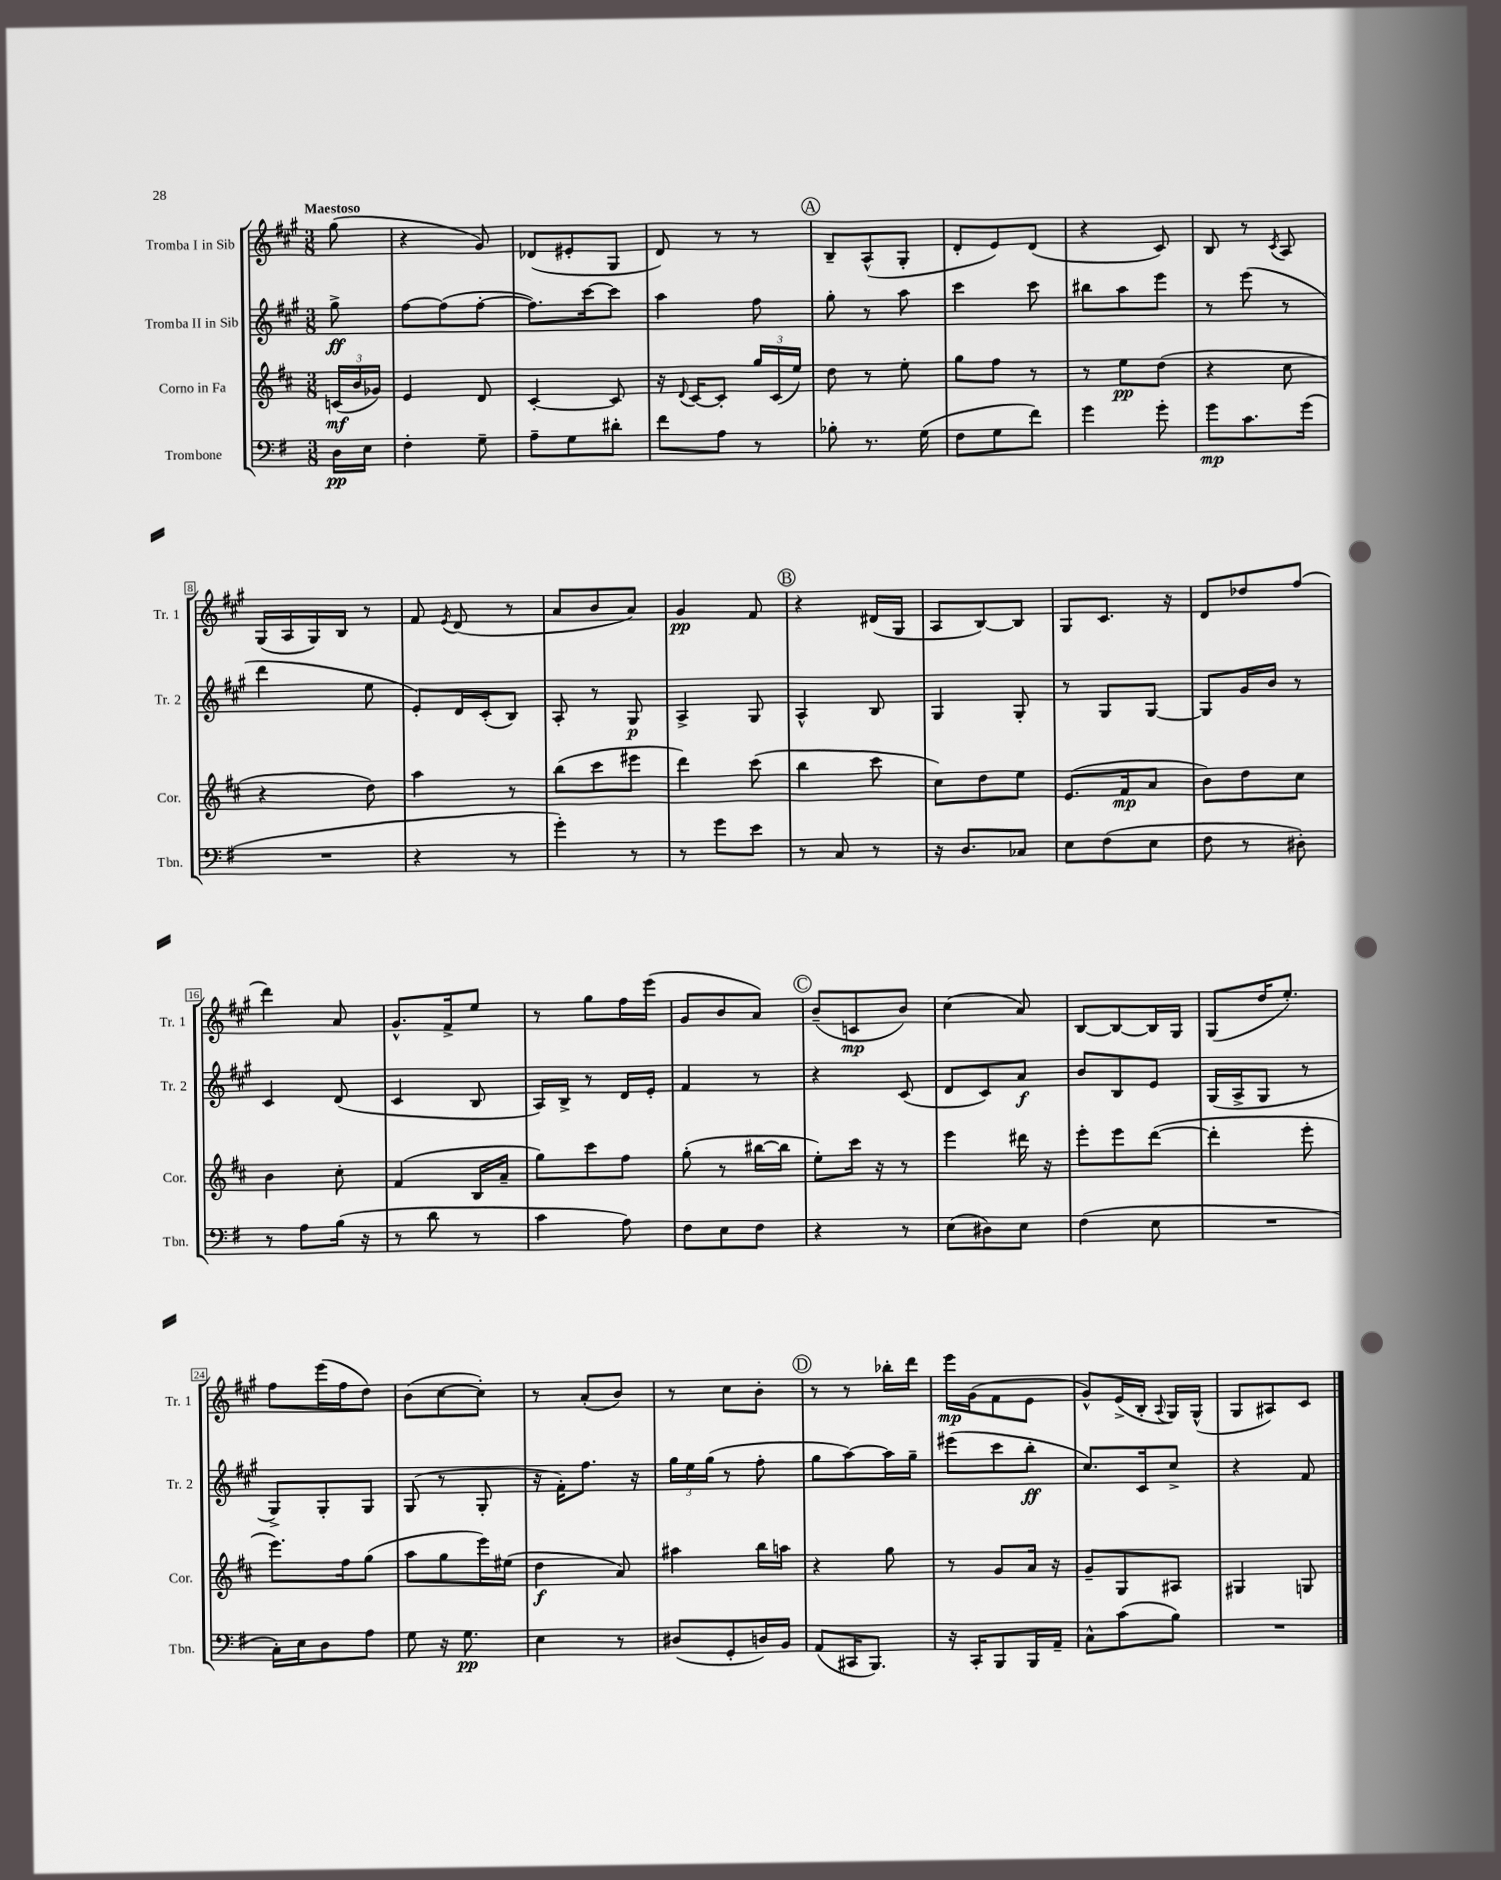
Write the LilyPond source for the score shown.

<<
\new StaffGroup <<
\new Staff = "s0" \with { instrumentName = "Tromba I in Sib" shortInstrumentName = "Tr. 1" } {
    \clef treble \key a \major \numericTimeSignature \time 3/8 \partial 8 \tempo "Maestoso"
    \autoBeamOff gis''8( |
    r4 gis'8) |
    des'8[( eis'8-. gis8] |
    d'8) r8 r8 |
    \mark \markup { \circle "A" } b8[-- a8-^( gis8]-. |
    d'8[-. e'8) d'8]( |
    r4 cis'8) |
    b8 r8 \acciaccatura { cis'8 } a8 |
    gis16[( a16 gis16) b16] r8 |
    fis'8 \acciaccatura { e'8 } d'8( r8 |
    a'8[ b'8 a'8]) |
    gis'4\pp fis'8 |
    \mark \markup { \circle "B" } r4 dis'16[( gis16] |
    a8[ b8~) b8] |
    gis8[ cis'8.] r16 |
    d'8[ des''8 fis''8]( |
    d'''4) a'8 |
    gis'8.[-^ fis'16-> e''8] |
    r8 gis''8[ fis''16 e'''16]( |
    gis'8[ b'8 a'8]) |
    \mark \markup { \circle "C" } b'8[--( c'8\mp b'8]) |
    cis''4( a'8) |
    b8[~ b8~ b16 gis16] |
    gis8[( d''16 e''8.]-.) |
    fis''8[ e'''16( fis''16 d''8]) |
    b'8[( cis''8~ cis''8]-.) |
    r8 a'8[-.( b'8]) |
    r8 cis''8[ b'8]-. |
    \mark \markup { \circle "D" } r8 r8 bes''16[-. d'''16] |
    e'''16[\mp gis'16( fis'8 e'8] |
    gis'8[-^) e'16->( b16]-. \appoggiatura { a8 } gis16[) gis16]-^( |
    gis8[ ais8) cis'8] \bar "|." |
}
\new Staff = "s1" \with { instrumentName = "Tromba II in Sib" shortInstrumentName = "Tr. 2" } {
    \clef treble \key a \major \numericTimeSignature \time 3/8 \partial 8
    \autoBeamOff gis''8->\ff |
    fis''8[~ fis''8( fis''8]~-. |
    fis''8.[) cis'''16~ cis'''8] |
    a''4 fis''8 |
    \mark \markup { \circle "A" } gis''8-. r8 a''8 |
    cis'''4 cis'''8 |
    bis''8[ a''8 e'''8] |
    r8 e'''8( r8 |
    d'''4 e''8 |
    e'8[-.) d'16 cis'16-.( b8]) |
    a8-. r8 gis8\p |
    a4-> gis8 |
    \mark \markup { \circle "B" } a4-^ b8 |
    gis4 gis8-. |
    r8 gis8[ gis8]~ |
    gis8[ gis'16 b'16] r8 |
    cis'4 d'8( |
    cis'4 b8 |
    a16[) b16]-> r8 d'16[ e'16]-. |
    fis'4 r8 |
    \mark \markup { \circle "C" } r4 cis'8( |
    d'8[ cis'8) a'8]\f |
    b'8[ b8 e'8] |
    gis16[( a16-> gis8] r8 |
    gis8[->) gis8-. gis8] |
    gis8( r8 gis8-. |
    r16 fis'16[-.) fis''8.] r16 |
    \tuplet 3/2 { gis''16[ e''16 gis''16]( } r8 fis''8-. |
    \mark \markup { \circle "D" } gis''8[ a''8~) a''16 gis''16]-- |
    eis'''8[( cis'''8 b''8]-.\ff |
    cis''8.[) cis'16 cis''8]-> |
    r4 fis'8 \bar "|." |
}
\new Staff = "s2" \with { instrumentName = "Corno in Fa" shortInstrumentName = "Cor." } {
    \clef treble \key d \major \numericTimeSignature \time 3/8 \partial 8
    \autoBeamOff \tuplet 3/2 { c'16[\mf( b'16 ges'16]) } |
    e'4 d'8 |
    cis'4~-. cis'8 |
    r16 \appoggiatura { d'8 } cis'16[~ cis'8]-. \tuplet 3/2 { g''16[ cis'16( e''16]) } |
    \mark \markup { \circle "A" } d''8 r8 e''8-. |
    g''8[ fis''8] r8 |
    r8 e''8[\pp d''8]( |
    r4 cis''8 |
    r4 d''8) |
    a''4 r8 |
    b''8[( cis'''8 eis'''8] |
    d'''4) cis'''8( |
    \mark \markup { \circle "B" } b''4 cis'''8 |
    cis''8[) d''8 e''8] |
    e'8.[( fis'16\mp a'8] |
    b'8[) d''8 cis''8] |
    b'4 cis''8-. |
    fis'4( b16[ a'16]-- |
    g''8[) cis'''8 fis''8] |
    g''8-.( r8 bis''16[~ bis''16] |
    \mark \markup { \circle "C" } e''8[-.) cis'''16] r16 r8 |
    e'''4 dis'''16 r16 |
    e'''8[-. e'''8 d'''8]~( |
    d'''4-. e'''8-. |
    e'''8.[) fis''16 g''8]( |
    a''8[ g''8 e'''16) eis''16]( |
    d''4\f a'8) |
    ais''4 b''16[ a''16] |
    \mark \markup { \circle "D" } r4 g''8 |
    r8 g'8[ a'16] r16 |
    g'8[-- g8 ais8] |
    gis4 g8 \bar "|." |
}
\new Staff = "s3" \with { instrumentName = "Trombone" shortInstrumentName = "Tbn." } {
    \clef bass \key g \major \numericTimeSignature \time 3/8 \partial 8
    \autoBeamOff d16[\pp e16] |
    fis4-. g8-- |
    a8[-- g8 dis'8]-. |
    fis'8[ a8] r8 |
    \mark \markup { \circle "A" } bes8-. r8. g16( |
    fis8[ g8 fis'8]) |
    g'4 g'8-. |
    g'8[\mp c'8. g'16]( |
    R4. |
    r4 r8 |
    g'4-.) r8 |
    r8 g'8[ e'8] |
    \mark \markup { \circle "B" } r8 c8 r8 |
    r16 d8.[ ces8] |
    e8[ fis8( e8] |
    fis8 r8 dis8-.) |
    r8 a8[ b16]( r16 |
    r8 d'8 r8 |
    c'4 a8) |
    fis8[ e8 fis8] |
    \mark \markup { \circle "C" } r4 r8 |
    e8[( dis8) e8] |
    fis4( e8 |
    R4. |
    c16[-.) e16 d8 a8] |
    g8 r16 g8.\pp |
    e4 r8 |
    dis8[( g,8-. d16) b,16] |
    \mark \markup { \circle "D" } a,8[( cis,16 b,,8.]) |
    r16 c,16[-. b,,8 b,,16 a,16]-- |
    c8[-^ c'8( b8]) |
    R4. \bar "|." |
}
>>
>>
\layout { \context { \Score \override BarNumber.stencil = #(make-stencil-boxer 0.1 0.3 ly:text-interface::print) } }
